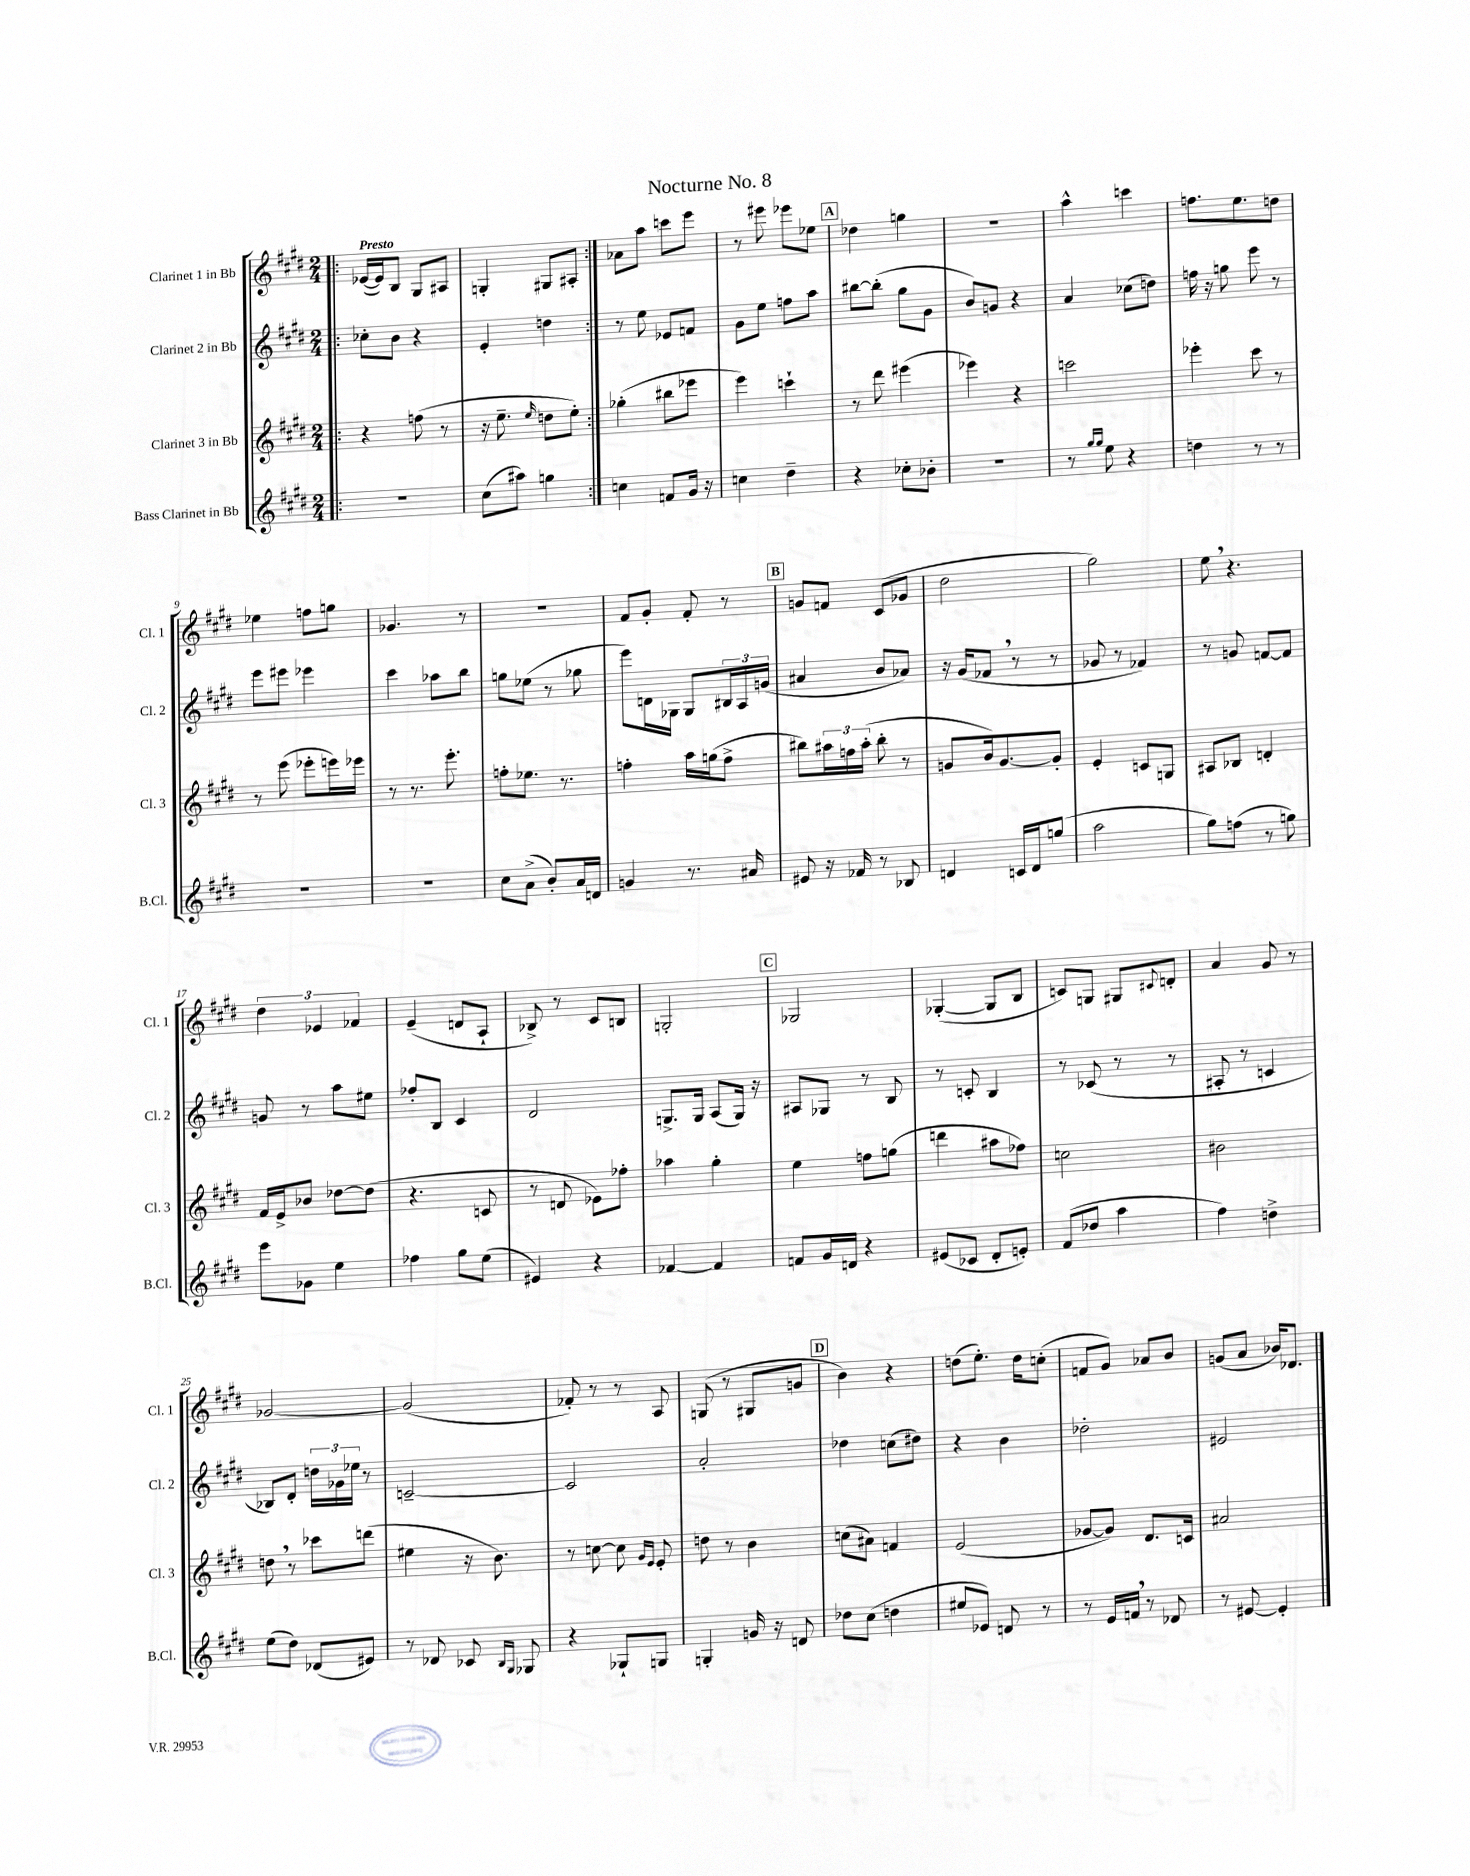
\header { title = "Nocturne No. 8" }
<<
\new StaffGroup <<
\new Staff = "s0" \with { instrumentName = "Clarinet 1 in Bb" shortInstrumentName = "Cl. 1" } {
    \clef treble \key e \major \numericTimeSignature \time 2/4 \tempo "Presto"
    \repeat volta 2 { \bar ".|:" ees'16~( ees'16) b8 gis8 ais8 |
    g4-. gis8 ais8-. | }
    aes'8 a''8 c'''8 e'''8 |
    r8 eis'''8 ees'''8 ees''8 |
    \mark \markup { \box "A" } des''4 g''4 |
    r2 |
    a''4-^ c'''4 |
    f''8. e''8. d''8 |
    ees''4 f''8 g''8 |
    ges'4. r8 |
    R2 |
    fis'8 gis'8-. fis'8-. r8 |
    \mark \markup { \box "B" } g'8 f'8 cis'8( ges'8 |
    dis''2 |
    gis''2) |
    e''8 \breathe r4. |
    \tuplet 3/2 { dis''4 ees'4 fes'4 } |
    e'4--( d'8 a8-! |
    bes8->) r8 cis'8 b8 |
    g2-. |
    \mark \markup { \box "C" } ges2 |
    ges4~-.( ges8 b8 |
    c'8) g8 gis8 \appoggiatura { cis'8 } d'8-. |
    a'4 gis'8 r8 |
    ges'2~ |
    ges'2( |
    fes'8-.) r8 r8 a8 |
    g8( r8 gis8 g'8 |
    \mark \markup { \box "D" } b'4) r4 |
    d''8( e''8.-.) d''16 c''8-.( |
    f'8 gis'8) aes'8 b'8 |
    g'8( a'8 bes'16) des'8. \bar "|." |
}
\new Staff = "s1" \with { instrumentName = "Clarinet 2 in Bb" shortInstrumentName = "Cl. 2" } {
    \clef treble \key e \major \numericTimeSignature \time 2/4
    \repeat volta 2 { \bar ".|:" ces''8-. b'8 r4 |
    e'4-. d''4 | }
    r8 e''8 ees'8 f'8 |
    gis'8 e''8 f''8 a''8 |
    \mark \markup { \box "A" } bis''8~ bis''8-.( gis''8 gis'8 |
    b'8) g'8 r4 |
    a'4 ces''8( d''8) |
    f''16 r16 g''8 e'''8 r8 |
    e'''8 eis'''8 ees'''4 |
    cis'''4 aes''8 b''8 |
    g''8 ees''8( r8 ges''8 |
    e'''8) d'16 ges16 ges8 \tuplet 3/2 { bis16 a16 g'16( } |
    \mark \markup { \box "B" } ais'4 b'8 aes'8) |
    r16 gis'16( fes'8 \breathe r8 r8 |
    ges'8 r8 fes'4) |
    r8 g'8 f'8~ f'8 |
    g'8 r8 a''8 eis''8 |
    fes''8-. b8 cis'4 |
    dis'2 |
    g8.-> g16 a8( g16) r16 |
    \mark \markup { \box "C" } ais8 ges8 r8 b8 |
    r8 c'8-. b4 |
    r8 ces'8( r8 r8 |
    ais8-. r8 c'4 |
    bes8) dis'8-. \tuplet 3/2 { d''16 ges'16 ees''16 } r8 |
    c'2~-- |
    c'2 |
    a'2-. |
    \mark \markup { \box "D" } des''4 c''8( dis''8) |
    r4 b'4 |
    des''2-. |
    eis'2 \bar "|." |
}
\new Staff = "s2" \with { instrumentName = "Clarinet 3 in Bb" shortInstrumentName = "Cl. 3" } {
    \clef treble \key e \major \numericTimeSignature \time 2/4
    \repeat volta 2 { \bar ".|:" r4 f''8( r8 |
    r16 e''8.-- \grace { e''16 } d''8 e''8-.) | }
    ges''4-.( bis''8 ees'''8 |
    e'''4) c'''4-! |
    \mark \markup { \box "A" } r8 dis'''8 eis'''4( |
    ees'''4) r4 |
    c'''2 |
    ees'''4-. cis'''8 r8 |
    r8 e'''8( ees'''8-. e'''16) ees'''16 |
    r8 r8. e'''8.-. |
    f''8-. ees''8. r8. |
    f''4-. a''16 g''16( f''8-> |
    \mark \markup { \box "B" } bis''8) \tuplet 3/2 { ais''16 f''16 ais''16-.( } bis''8-. r8 |
    g'8 b'16) g'8.~ g'8-. |
    e'4-. c'8 g8 |
    ais8 bes8 d'4-. |
    fis'16 e'16-> bes'8 des''8~ des''8( |
    r4. c'8 |
    r8 d'8 ees'8) fes''8-. |
    aes''4 gis''4-. |
    \mark \markup { \box "C" } e''4 f''8 g''8( |
    d'''4 ais''8 fes''8) |
    c''2 |
    bis'2 |
    d''8 \breathe r8 ces'''8 d'''8( |
    eis''4 r16 b'8.) |
    r8 c''8~ c''8 \grace { gis'16 e'16 } e'8-. |
    d''8 r8 b'4 |
    \mark \markup { \box "D" } c''8( ais'8) f'4 |
    e'2( |
    ges'8~ ges'8) dis'8. c'16 |
    ais'2 \bar "|." |
}
\new Staff = "s3" \with { instrumentName = "Bass Clarinet in Bb" shortInstrumentName = "B.Cl." } {
    \clef treble \key e \major \numericTimeSignature \time 2/4
    \repeat volta 2 { \bar ".|:" R2 |
    cis''8( ais''8) g''4 | }
    c''4 f'8 gis'16 r16 |
    c''4 dis''4-- |
    \mark \markup { \box "A" } r4 ces''8-. bes'8-. |
    r2 |
    r8 \grace { gis''16 gis''16 } e''8 r4 |
    d''4 r8 r8 |
    R2 |
    R2 |
    cis''8 a'8->( b'8-.) a'16 d'16 |
    g'4 r8. ais'16 |
    \mark \markup { \box "B" } eis'8 r16 fes'16 r8 bes8 |
    d'4 c'16 d'16 g''8( |
    a''2 |
    gis''8) f''8( r8 g''8) |
    e'''8 ges'8 e''4 |
    fes''4 gis''8 e''8( |
    eis'4) r4 |
    fes'4~ fes'4 |
    \mark \markup { \box "C" } f'8 gis'16 d'16 r4 |
    eis'8( ces'8 dis'8-. e'8-.) |
    fis'8( des''8 a''4 |
    fis''4) d''4-> |
    e''8( dis''8) des'8( eis'8) |
    r8 des'8 ces'8 \grace { b16 gis16 } ges8 |
    r4 ges8-! g8 |
    g4-. g'16 r16 d'8 |
    \mark \markup { \box "D" } des''8 cis''8( d''4 |
    eis''8 ees'8) d'8 r8 |
    r8 e'16 f'16 \breathe r8 des'8 |
    r8 eis'8~ eis'4-. \bar "|." |
}
>>
>>
